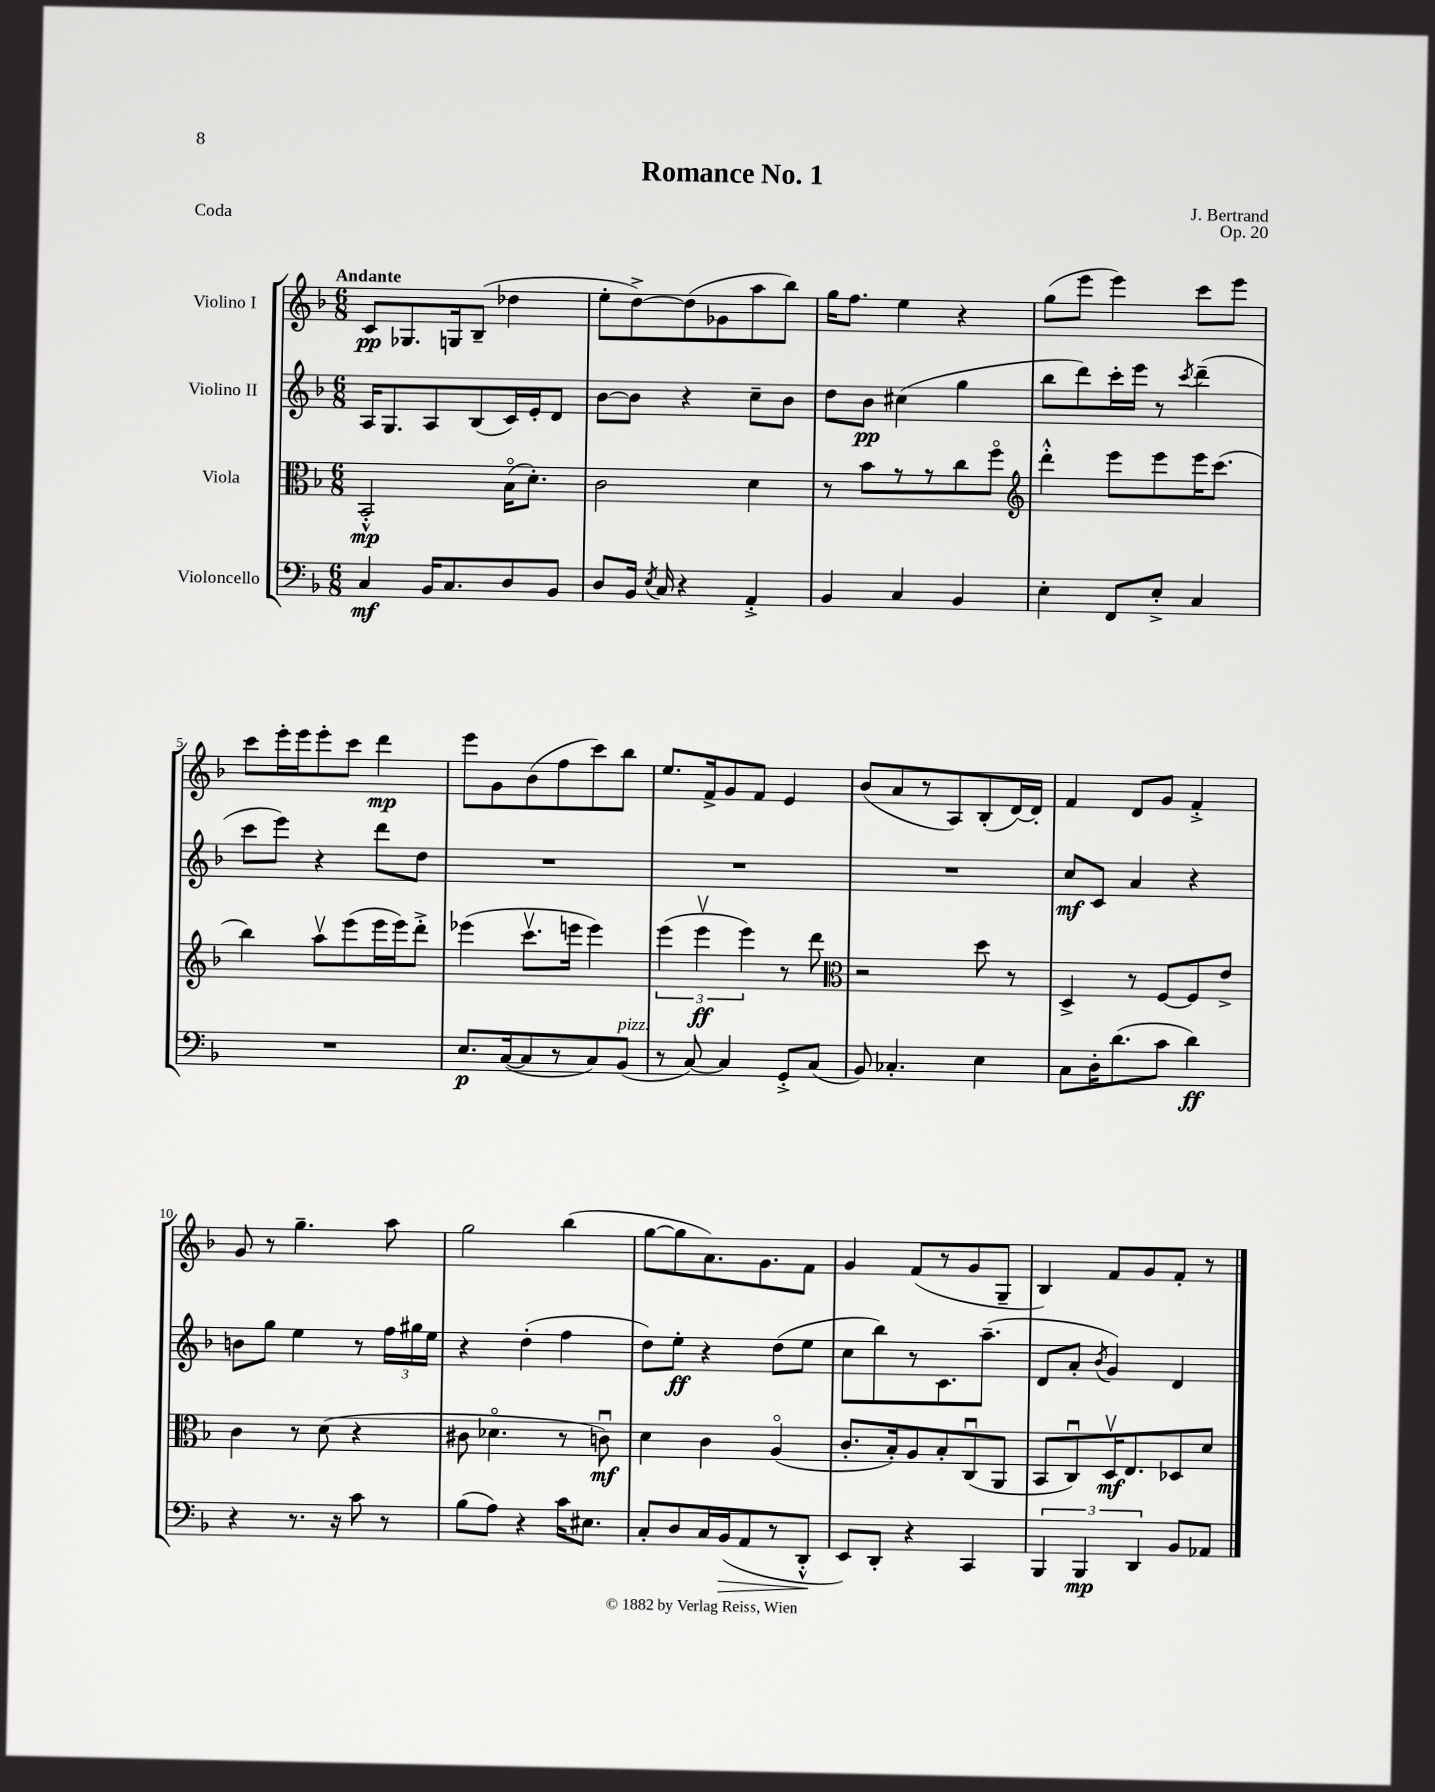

**kern	**kern	**kern	**kern
*staff4	*staff3	*staff2	*staff1
*clefF4	*clefC3	*clefG2	*clefG2
*k[b-]	*k[b-]	*k[b-]	*k[b-]
*M6/8	*M6/8	*M6/8	*M6/8
4C/	2BB-'^^/	16A/LK	8c/L
.	.	8.G/	.
.	.	.	8.G-/
16BB-/LK	.	8A/	.
8.C/	.	.	16G/k
.	.	(8B-/	(8B-~/J
8D/	(16B-o\LK	16c/L)	4dd-\
.	8.d'\J)	16e'/J	.
8BB-/J	.	8d/J	.
=	=	=	=
8D/L	2c\	[8b-\L	8ee'\L
16BB-/Jk	.	8b-\]J	[8dd^\)
8qE/	.	.	.
16C/	.	.	.
4r	.	4r	(8dd\]
.	.	.	8g-\
4AA'^/	4d\	8cc~\L	8aa\
.	.	8b-\J	8bb-\J)
=	=	=	=
4BB-/	8r	8dd\L	16gg\LK
.	.	.	8.ff\J
.	8b-\L	8b-\J	.
4C/	8r	(4cc#\	4ee\
.	8r	.	.
4BB-/	8cc\	4gg\	4r
.	8ffo\J	.	.
=	=	=	=
*	*clefG2	*	*
4E'\	4ddd'^^\	8bb-\L	(8gg\L
.	.	8ddd\)	8eee\J
8FF/L	8eee\L	16ccc'\L	4eee\)
.	.	16eee\JJ	.
8E'^/J	8eee\	8r	.
.	.	8qccc/	.
4C/	16eee\K	(4ddd~\	8ccc\L
.	(8.ccc\J	.	.
.	.	.	8eee\J
=	=	=	=
2.r	4bb-\)	8ccc\L	8ccc\L
.	.	8eee\J)	16eee'\L
.	.	.	16eee\J
.	8aav\L	4r	8eee'\
.	(8eee\	.	8ccc\J
.	16eee\L	8ddd\L	4ddd\
.	16eee\J)	.	.
.	8ddd'^\J	8dd\J	.
=	=	=	=
8.E/L	(4eee-\	2.r	8eee\L
.	.	.	8g\
([16C/k	.	.	.
8C/]	8.cccv\L	.	(8b-\
8r	.	.	8ff\
.	16eee\Jk	.	.
8C/)	4eee\)	.	8ccc\)
(8BB-/J	.	.	8bb-\J
=	=	=	=
8r	(6eee\	2.r	8.ee/L
[8C/)	.	.	.
.	6eeev\	.	.
.	.	.	16f^/k
4C/]	.	.	8g/
.	6eee\)	.	.
.	.	.	8f/J
8GG'^/L	8r	.	4e/
(8C/J	8ddd\	.	.
=	=	=	=
*	*clefC3	*	*
8BB-/)	2r	2.r	(8b-/L
4.C-'/	.	.	8a/
.	.	.	8r
.	.	.	8A/)
4E\	8dd\	.	(8B-'/
.	8r	.	[16d/L)
.	.	.	16d'/]JJ
=	=	=	=
8C\L	4D^/	8cc/L	4f/
16D'\K	.	8c/J	.
(8.d\	.	.	.
.	8r	4a/	8d/L
8c\J	[8F/L	.	8g/J
4d\)	8F/]	4r	4f'^/
.	8e^/J	.	.
=	=	=	=
4r	4c\	8b\L	8g/
.	.	8gg\J	8r
8.r	8r	4ee\	4.gg~\
.	(8d\	.	.
16r	.	.	.
8c\	4r	8r	.
8r	.	24ff\LL	8aa\
.	.	24gg#\	.
.	.	24ee\JJ	.
=	=	=	=
(8B-\L	8c#\	4r	2gg\
8A\J)	4.d-o\	.	.
4r	.	(4dd'\	.
16c\LK	8r	4ff\	(4bb-\
8.E#\J	.	.	.
.	8cu\)	.	.
=	=	=	=
8C'/L	4d\	8dd\L)	[8gg\L
8D/	.	8ee'\J	8gg\]
16C/L	4c\	4r	8.a\)
(16BB-/J	.	.	.
8AA/	.	.	.
.	.	.	8.g\
8r	(4Ao/	(8dd\L	.
8DD'^^/J	.	8ee\J	8f\J
=	=	=	=
8EE/L)	8.c'/L	8cc\L	4g/
8DD'/J	.	8bb-\)	.
.	16B-'/k)	.	.
4r	8A/	8r	(8f/L
.	8B-'/	8.c\	8r
4CC/	(8Cu/	.	8g/
.	.	(8.aa~\J	.
.	8AA/J	.	8G~/J
=	=	=	=
6BBB-/	8BB-/L	8d/L	4B-/)
.	8Cu/)	8a'/J	.
6BBB-/	.	.	.
.	.	8qb-/	.
.	16Dv/K	4g/)	8f/L
.	8.E/	.	.
6DD/	.	.	.
.	.	.	8g/
8BB-/L	8D-/	4d/	8f'/J
8AA-/J	8d/J	.	8r
==	==	==	==
*-	*-	*-	*-
